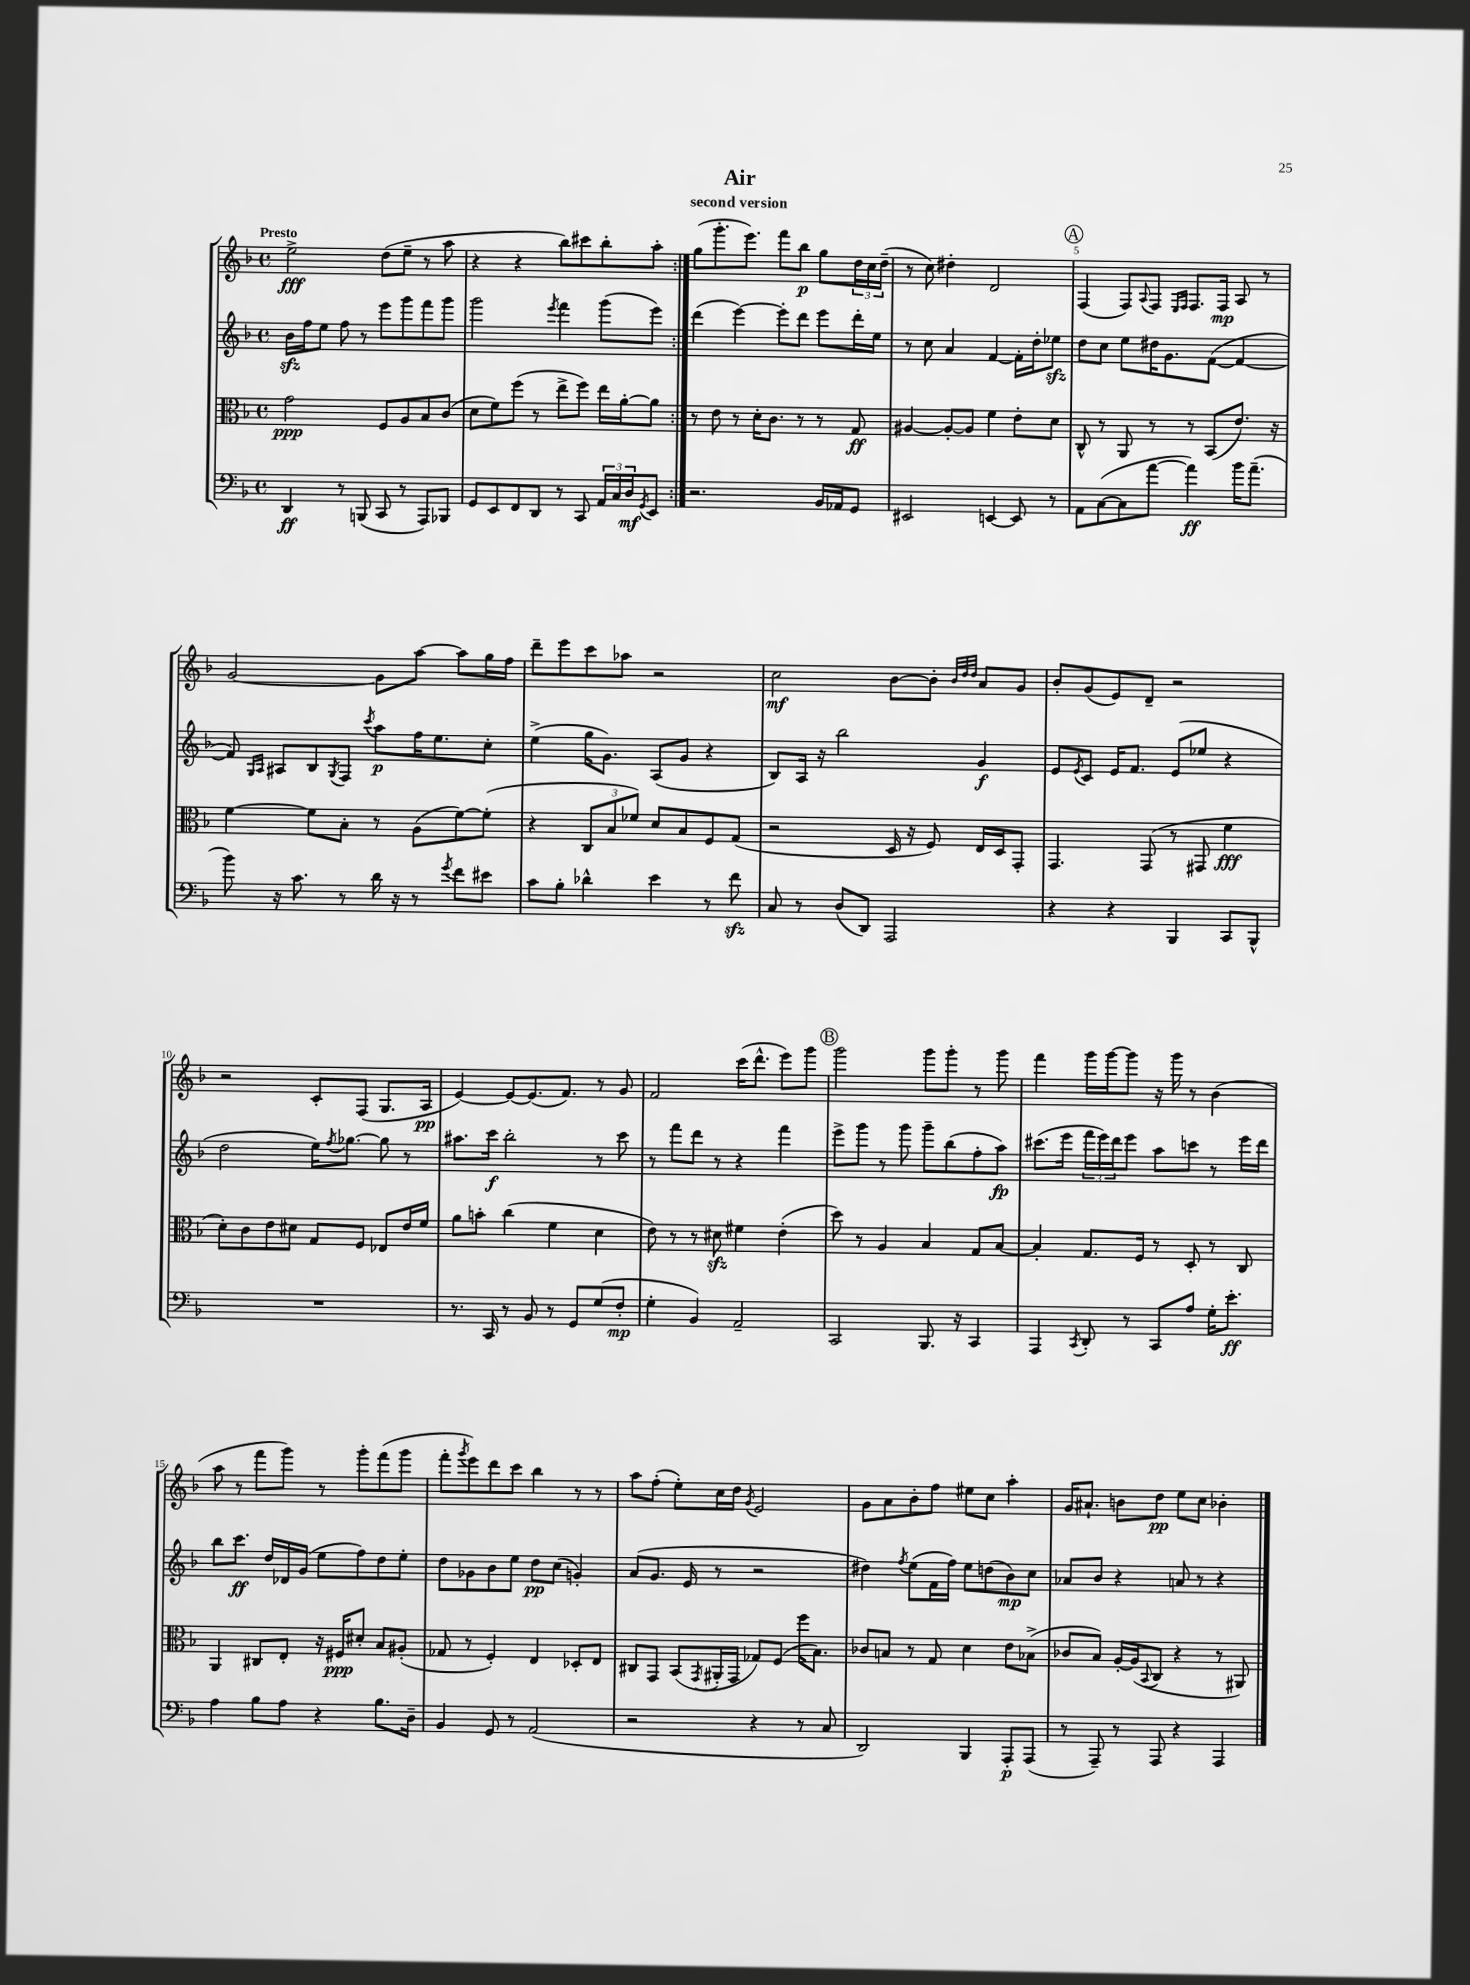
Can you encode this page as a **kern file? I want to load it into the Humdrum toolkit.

**kern	**kern	**kern	**kern
*staff4	*staff3	*staff2	*staff1
*clefF4	*clefC3	*clefG2	*clefG2
*k[b-]	*k[b-]	*k[b-]	*k[b-]
*M4/4	*M4/4	*M4/4	*M4/4
*met(c)	*met(c)	*met(c)	*met(c)
4DD	2g	16b-	2ee^
.	.	16ff	.
.	.	8ee	.
8r	.	8ff	.
(8BBB	.	8r	.
8CC	8F	8eee	(8dd
8r	8A	8ggg	8ee~
8AAA)	8B-	8fff	8r
8BBB-	(8c	8ggg	8aa
=	=	=	=
8GG	8d	2ggg	4r
8EE	8f)	.	.
8FF	(8ff	.	4r
8DD	8r	.	.
.	.	8qeee	.
8r	8ee^	4fff	8bb-)
8CC	8ff)	.	8ccc#
24AA	16ee	(8ggg	8bb-'
24C	.	.	.
.	[16a'	.	.
24D	.	.	.
8qGG	.	.	.
8EE	8a]	8eee)	8aa'
=:|!	=:|!	=:|!	=:|!
2.r	8r	(4ddd	(8gg
.	8e	.	8.ggg'
.	8r	[4eee)	.
.	.	.	8.eee)
.	16d'	.	.
.	8.c	.	.
.	.	8eee']	8fff
.	8r	8ddd	8bb-
16BB-	8r	8eee	8gg
16AA-	.	.	.
8GG	8G	16ddd'	24dd
.	.	.	24cc
.	.	16ee	.
.	.	.	(24dd~
=	=	=	=
2EE#	[4A#	8r	8r
.	.	8cc	8cc)
.	8A#'_	4a	4dd#'
.	8A#]	.	.
[4EE	4f	[4f	2d
8EE]	8e'	16f']	.
.	.	16dd'	.
8r	8d	8ee-	.
=	=	=	=
8AA	8C^^	8dd	(4F
([8C	8r	8cc	.
8C]	8AA	8ee	8F)
.	.	.	8qqA
[8a	8r	16dd#	8F
.	.	8.g	.
.	.	.	16qqE
.	.	.	16qqF
4a])	8r	.	8.F
.	(8BB-	([8f	.
.	.	.	16F
16b-	8.e)	4f_	8A
(8.a~	.	.	.
.	.	.	8r
.	16r	.	.
=	=	=	=
8b-)	[4f	8f])	[2g
.	.	16qqG	.
.	.	16qqA	.
16r	.	8A#	.
8.c	.	.	.
.	8f]	8B-	.
.	.	8qG	.
8r	8B-'	8F	.
.	.	8qccc	.
16d	8r	8aa	8g]
16r	.	.	.
8r	(8A	16ff	[8aa
.	.	8.ee	.
8qg	.	.	.
8f	[8f)	.	8aa]
8e#	(8f']	8cc'	16gg
.	.	.	16ff
=	=	=	=
8c	4r	(4ee^	8ddd~
8B-'	.	.	8eee
4d-^^	12C	16gg	8ccc
.	.	8.g)	.
.	12B-	.	.
.	.	.	8aa-
.	12f-)	.	.
4e	8d	(8A	2r
.	8B-	8g	.
8r	8F	4r	.
8f	(8G	.	.
=	=	=	=
8C	2r	8B-)	2cc
8r	.	16A	.
.	.	16r	.
(8D	.	2bb-	.
8DD)	.	.	.
2AAA	16D	.	[8b-
.	16r	.	.
.	8F)	.	8b-']
.	.	.	32qqb-
.	.	.	32qqdd
.	.	.	32qqdd
.	16E	4g	8a
.	16D	.	.
.	8GG'	.	8g
=	=	=	=
4r	4.GG	8e	8b-'
.	.	8qe	.
.	.	8c	(8g
4r	.	16e	8e)
.	.	8.f	.
.	(8GG	.	8d~
4BBB-	8r	(8e	2r
.	8GG#	8ee-	.
8CC	4f	4r	.
8BBB-^^	.	.	.
=	=	=	=
1r	8d')	2dd	2r
.	8c	.	.
.	8e	.	.
.	8d#	.	.
.	8G	16ee)	8c'
.	.	8qff	.
.	.	[8.gg-	.
.	8F	.	(8F
.	8E-	8gg-]	8.G
.	16e	8r	.
.	16f	.	16A
=	=	=	=
8.r	8a	8.aa#	[4e)
.	8b'	.	.
16CC	.	16ccc	.
8r	(4cc	2bb-'	8e_
8BB-	.	.	(8.e]
8r	4f	.	.
.	.	.	8.f)
8GG	.	.	.
(8G	4d	8r	8r
8F'	.	8ccc	8g
=	=	=	=
4G'	8e)	8r	2f
.	8r	8fff	.
4BB-)	8r	8ddd	.
.	8d#	8r	.
2AA~	4f#	4r	(16ccc
.	.	.	8.ddd^^
.	(4e'	4fff	8eee)
.	.	.	8ggg
=	=	=	=
2CC	8dd)	8eee^	2ggg
.	8r	8ggg	.
.	4A	8r	.
.	.	8ggg	.
8.BBB-	4B-	8ggg~	8ggg
.	.	(8bb-	8ggg'
16r	.	.	.
4CC	8G	8ff'	8r
.	[8B-	8aa)	8ggg
=	=	=	=
4AAA	4B-']	(8.ccc#	4fff
.	.	16eee	.
8qCC	.	.	.
8DD'	8.G	24fff	16ggg
.	.	24eee)	.
.	.	.	[16ggg
.	.	24ddd	.
8r	.	8eee	8ggg]
.	16F	.	.
8CC	8r	8aa	16r
.	.	.	16ggg
8A	8D'	8ccc	8r
16G'	8r	8r	(4b-
8.e'	.	.	.
.	8C	16eee	.
.	.	16ddd	.
=	=	=	=
4A	4AA	8bb-	8aa
.	.	8.ccc	8r
8B-	8C#	.	8fff
.	.	16dd	.
8A	8E'	16d-	8ggg)
.	.	(16g	.
4r	16r	8ee	8r
.	16F#	.	.
.	8d#'	8ff)	8ggg'
8.B-	8B-	8dd	(8fff
.	(8A#'	8ee'	8ggg
16D~	.	.	.
=	=	=	=
4BB-	8G-	8dd	8fff'
.	.	.	8qggg
.	8r	8g-	8eee)
8GG	4F')	8b-	8ddd
8r	.	8ee	8ccc
(2AA	4E	8dd	4bb-
.	.	(8cc	.
.	8D-'	4g')	8r
.	8E	.	8r
=	=	=	=
2r	8C#	(8a	8aa
.	8GG	8.g	(8ff'
.	(8BB-	.	8ee')
.	.	16e	.
.	8qGG	.	.
.	16AA#'	8r	16cc
.	16GG	.	16dd
.	.	.	8qg
4r	8G-)	2r	2e
.	(8F	.	.
8r	16ff	.	.
.	8.B-)	.	.
8C	.	.	.
=	=	=	=
2DD)	8c-	4dd#)	8g
.	8B	.	8a
.	.	8qff	.
.	8r	(8ee	8b-'
.	8G	16f	8ff
.	.	16ff)	.
4BBB-	4d	8ee	8ee#
.	.	(8dd	8cc
8AAA'	8e	8b-)	4aa'
(8AAA	(8B-^	8cc	.
=	=	=	=
8r	8c-	8a-	16g
.	.	.	8.a#`
8AAA~)	8B-)	8b-	.
8r	[16A'	4r	8b
.	(16A]	.	.
.	8qqBB-	.	.
8AAA	8C	.	8dd
4r	4r	8a	8ee
.	.	8r	8cc
4AAA	8r	4r	4b-'
.	8AA#)	.	.
==	==	==	==
*-	*-	*-	*-
